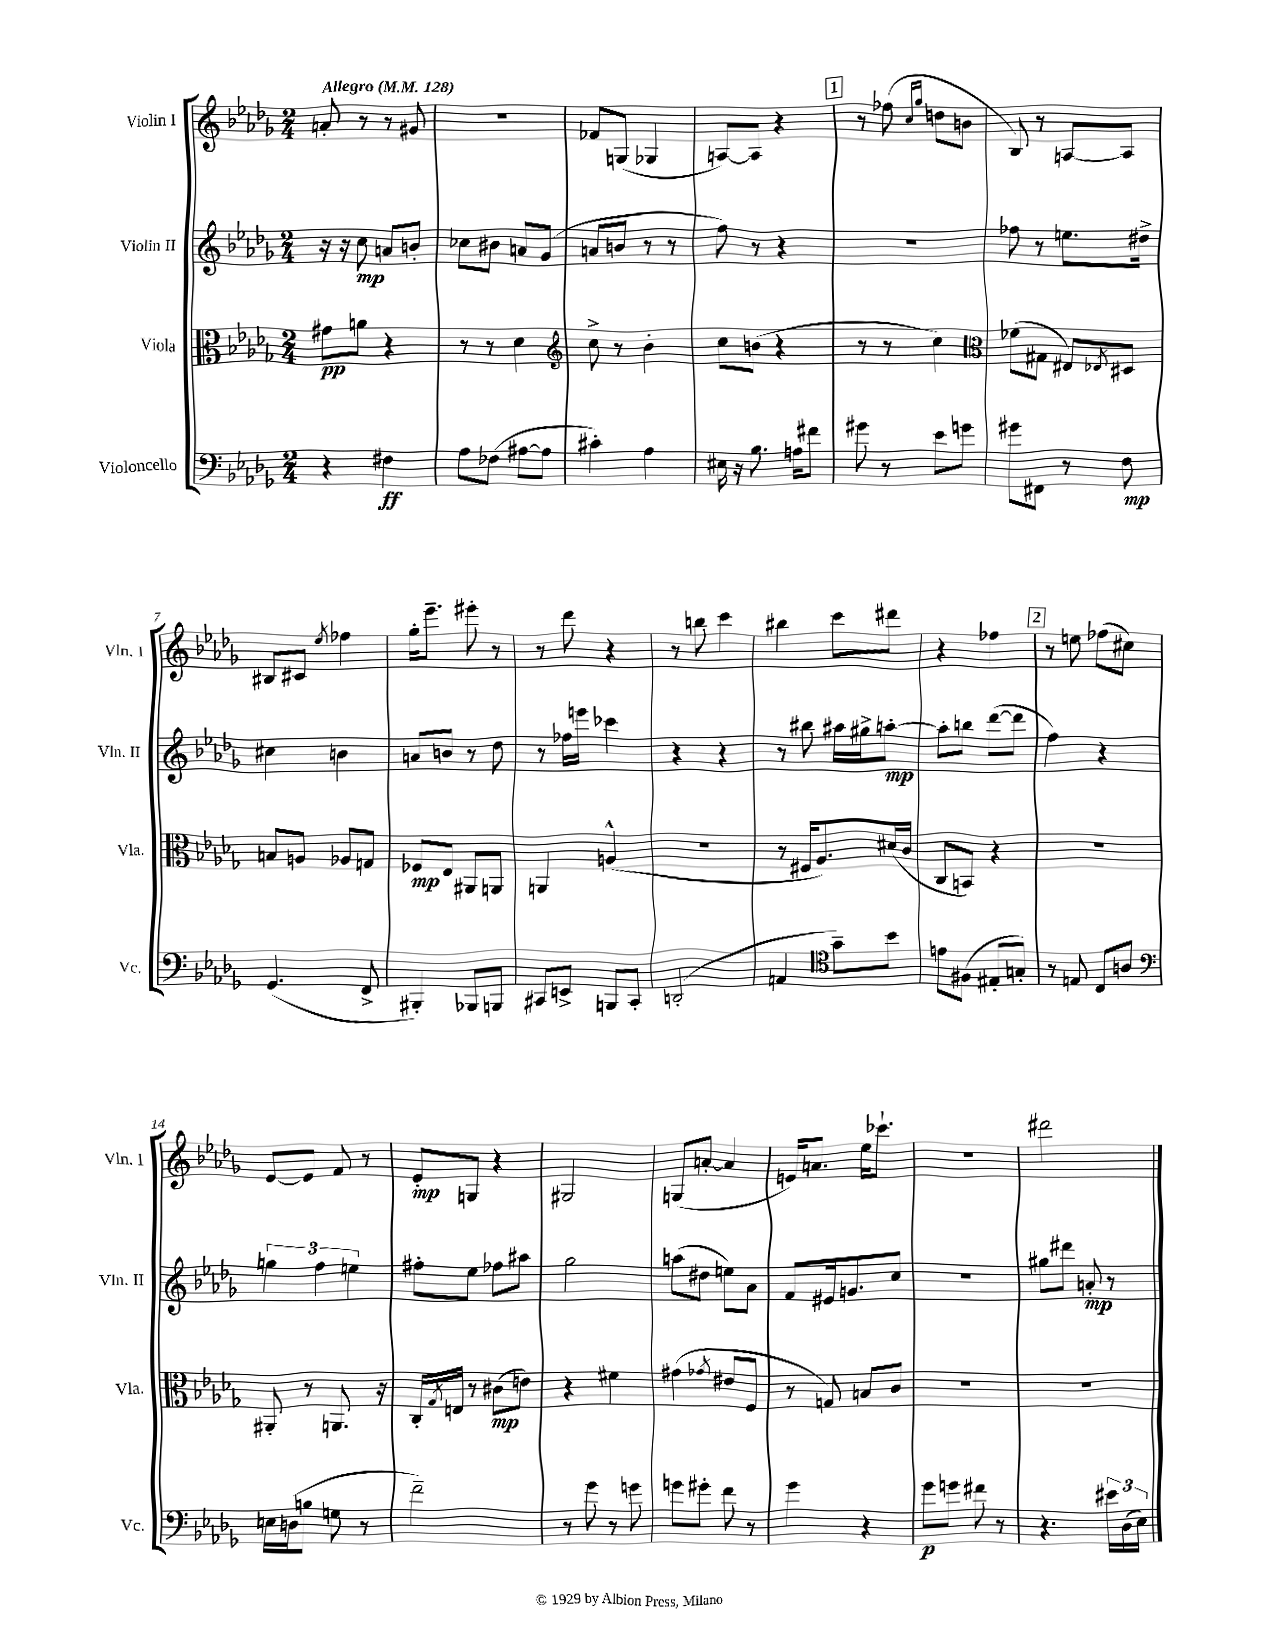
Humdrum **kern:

**kern	**kern	**kern	**kern
*staff4	*staff3	*staff2	*staff1
*clefF4	*clefC3	*clefG2	*clefG2
*k[b-e-a-d-g-]	*k[b-e-a-d-g-]	*k[b-e-a-d-g-]	*k[b-e-a-d-g-]
*M2/4	*M2/4	*M2/4	*M2/4
*MM128	*MM128	*MM128	*MM128
4r	8g#\L	16r	8a'/
.	.	16r	.
.	8a\J	8cc\	8r
4F#\	4r	8a/L	8r
.	.	8b'/J	8g#/
=	=	=	=
8A-\L	8r	8cc-\L	2r
(8F-\J	8r	8b#\J	.
[8A#\L	4d-\	8a/L	.
8A#\]J	.	(8g-/J	.
=	=	=	=
*	*clefG2	*	*
4c#'\)	8cc^\	8a/L	8f-/L
.	8r	8b/J	(8G/J
4A-\	4b-'\	8r	4G-/
.	.	8r	.
=	=	=	=
16E#\	8cc\L	8ff\)	[8A/L)
16r	.	.	.
8.B-\	(8b\J	8r	8A/]J
.	4r	4r	4r
16A\LK	.	.	.
8f#\J	.	.	.
=	=	=	=
8g#\	8r	2r	8r
8r	8r	.	(8ff-\
.	.	.	16qqcc/LL
.	.	.	16qqgg-/JJ
8e-\L	4cc\)	.	8dd\L
8g\J	.	.	8b\J
=	=	=	=
*	*clefC3	*	*
8g#\L	(8f-\L	8ff-\	8B-/)
8FF#\J	8G#\J	8r	8r
8r	8E#/L)	8.ee\L	[8A/L
.	8qE-/	.	.
8F\	8D#/J	.	8A/]J
.	.	16dd#^\Jk	.
=	=	=	=
(4.GG-/	8B/L	4cc#\	8B#/L
.	8A/J	.	8c#/J
.	.	.	8qee-/
.	8A-/L	4b\	4ff-\
8FF^/	8G/J	.	.
=	=	=	=
4BBB#'/)	8F-/L	8a/L	16gg-'\LK
.	.	.	8.eee-~\J
.	8E-/J	8b/J	.
8BBB-/L	8AA#/L	8r	8eee#'\
8BBB/J	8AA/J	8dd-\	8r
=	=	=	=
8CC#/L	4AA/	8r	8r
8EE^/J	.	16ff-\LL	8ddd-\
.	.	16eee\JJ	.
8BBB/L	(4A^^/	4ccc-\	4r
8CC#'/J	.	.	.
=	=	=	=
(2DD'/	2r	4r	8r
.	.	.	8bb\
.	.	4r	4ccc\
=	=	=	=
4AA/	8r	8r	4bb#\
.	16F#/LK	8bb#\	.
.	8.A-/)	.	.
*clefC4	*	*	*
8g-~\L)	.	16aa#\LL	8ccc\L
.	.	16gg#^\J	.
8b-\J	(16d#/L	[8aa'\J	8ddd#\J
.	16c/JJ	.	.
=	=	=	=
8e\L	8C/L	8aa'\]L	4r
(8F#\J	8BB/J)	8bb\J	.
8E#'/L	4r	([8ddd-\L	4ff-\
8G'/J)	.	8ddd-\]J	.
=	=	=	=
8r	2r	4ff\)	8r
8E/	.	.	8ee\
8C/L	.	4r	(8ff-\L
8A/J	.	.	8cc#\J)
=	=	=	=
*clefF4	*	*	*
16E\LL	8AA#'/	6gg\	[8e-/L
(16D\J	.	.	.
8B\J	8r	.	8e-/]J
.	.	6ff\	.
8G\	8.AA/	.	8f/
.	.	6ee\	.
8r	.	.	8r
.	16r	.	.
=	=	=	=
2f~\)	16C'/LL	8ff#'\L	8e-'/L
.	8qG-/	.	.
.	16E/JJ	.	.
.	8r	8ee-\J	8G/J
.	(8c#\L	8ff-\L	4r
.	8e\J)	8aa#\J	.
=	=	=	=
8r	4r	2gg-\	2G#/
8g-\	.	.	.
8r	4f#\	.	.
8g\	.	.	.
=	=	=	=
8g\L	(4g#\	(8aa\L	(8G/L
8g#'\J	.	8dd#\J	[8a'/J
.	8qg-/	.	.
8f\	8e#/L	8ee\L)	4a/]
8r	8F/J	8a-\J	.
=	=	=	=
4g-\	8r	8f/L	16e/LK)
.	.	.	8.a/J
.	8G/)	16e#/k	.
.	.	8.g/	.
4r	8B/L	.	16ee-\LK
.	.	.	8.ccc-`\J
.	8c/J	8cc/J	.
=	=	=	=
8g-\L	2r	2r	2r
8g\J	.	.	.
8f#\	.	.	.
8r	.	.	.
=	=	=	=
4.r	2r	8gg#\L	2ddd#\
.	.	8ddd#\J	.
.	.	8a'/	.
24e#\LL	.	8r	.
(24D-\	.	.	.
24E-\JJ)	.	.	.
==	==	==	==
*-	*-	*-	*-
